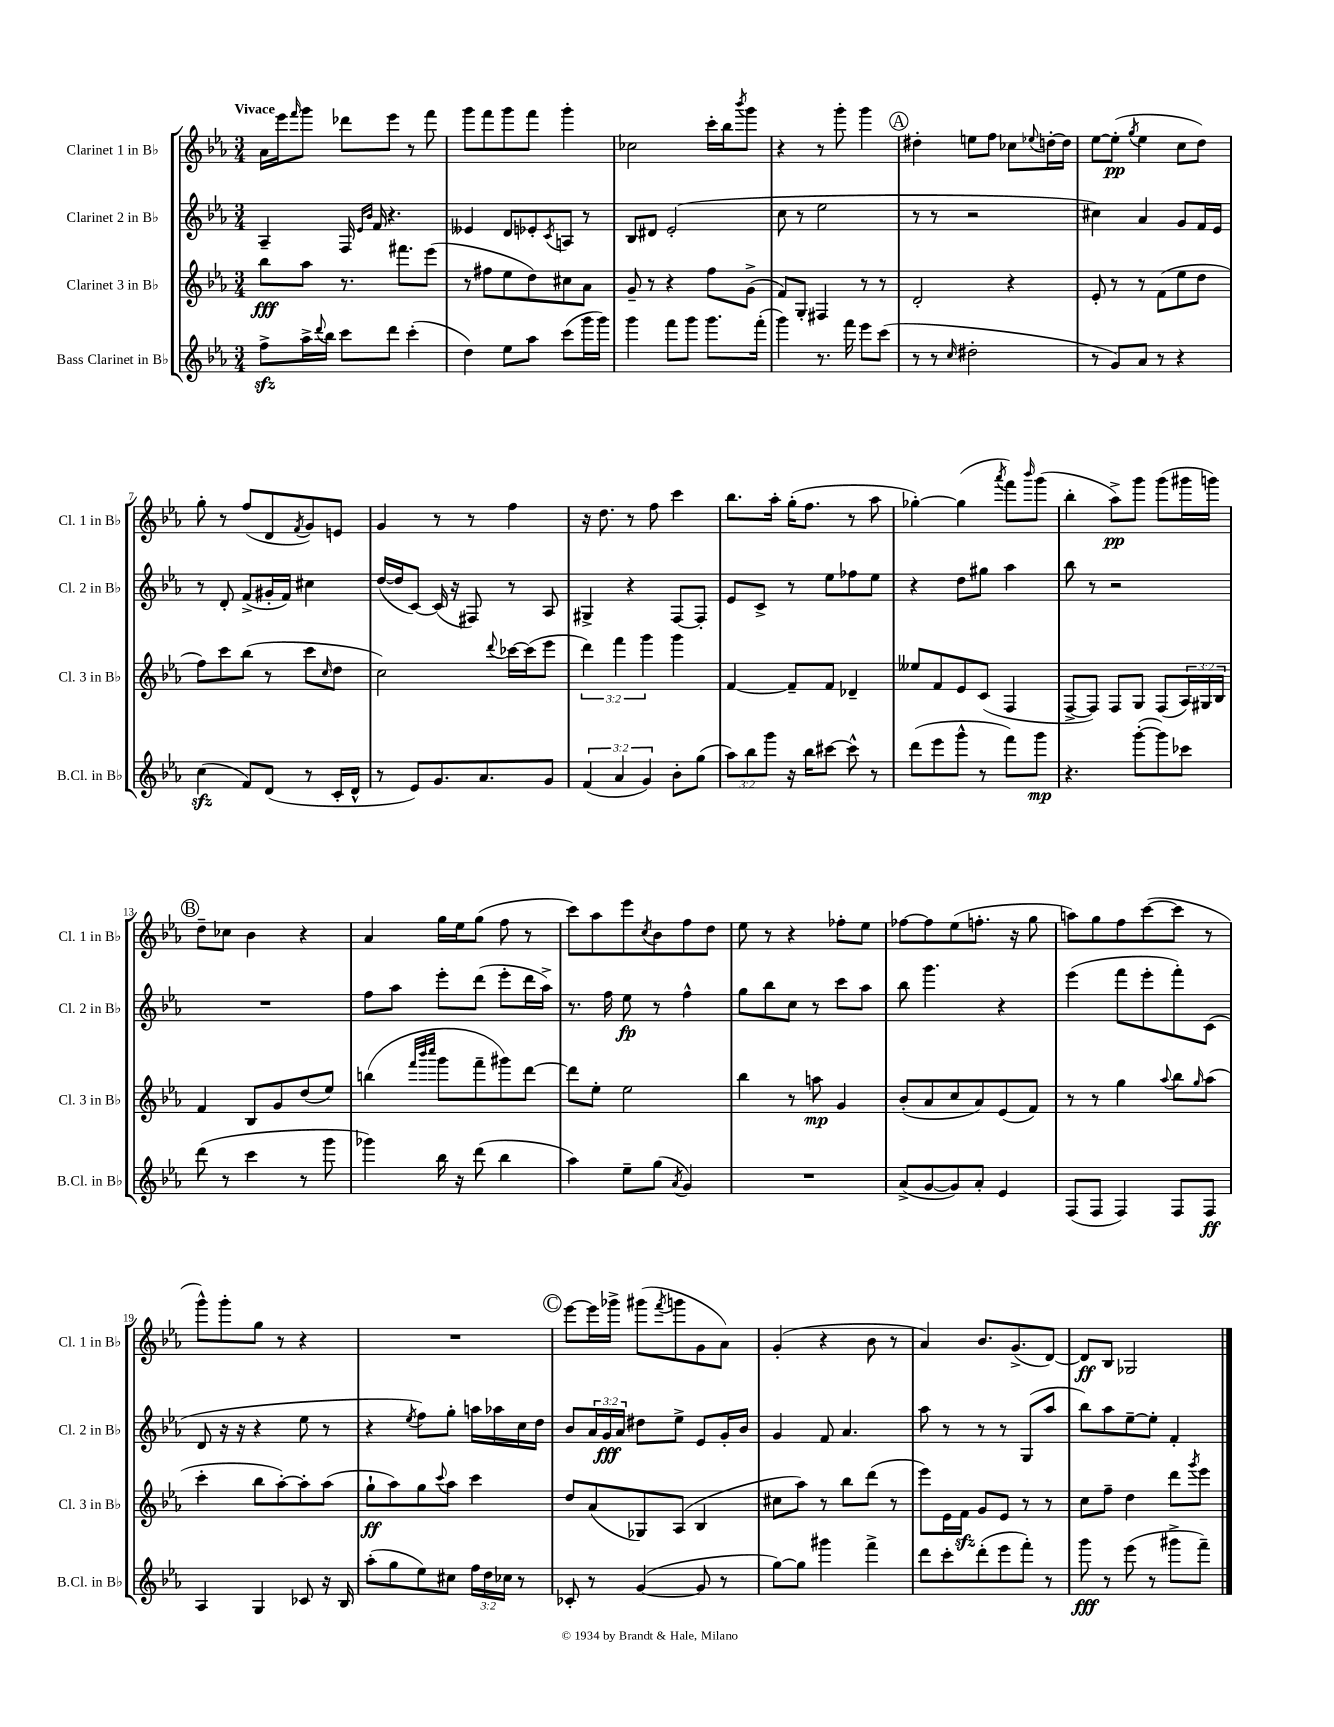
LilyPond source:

<<
\new StaffGroup <<
\new Staff = "s0" \with { instrumentName = "Clarinet 1 in Bb" shortInstrumentName = "Cl. 1 in Bb" } {
    \clef treble \key ees \major \numericTimeSignature \time 3/4 \tempo "Vivace"
    aes'16 ees'''16 \grace { f'''16 } g'''8 des'''8 ees'''8 r8 f'''8 |
    g'''8 f'''8 g'''8 f'''8 g'''4-. |
    ces''2 c'''16-. bes''16 \acciaccatura { bes'''8 } g'''8 |
    r4 r8 g'''8-. g'''4 |
    \mark \markup { \circle "A" } dis''4-. e''8 f''8 ces''8 \appoggiatura { ees''8 } d''16~-. d''16 |
    ees''8~ ees''8-.\pp( \acciaccatura { g''8 } ees''4 c''8 d''8) |
    g''8-. r8 f''8( d'8 \acciaccatura { f'8 } g'8) e'8 |
    g'4 r8 r8 f''4 |
    r16 d''8. r8 f''8 c'''4 |
    bes''8. aes''16-. g''16-.( f''8. r8 aes''8 |
    ges''4~-.) ges''4( \acciaccatura { aes'''8 } f'''8) \grace { bes'''16 } g'''8( |
    bes''4-. aes''8->\pp) g'''8 g'''8( gis'''16 g'''16) |
    \mark \markup { \circle "B" } d''8-- ces''8 bes'4 r4 |
    aes'4 g''16 ees''16 g''8( f''8 r8 |
    c'''8) aes''8 ees'''8 \acciaccatura { c''8 } bes'8 f''8 d''8 |
    ees''8 r8 r4 fes''8-. ees''8 |
    fes''8~ fes''8 ees''8( f''8.-. r16 g''8 |
    a''8) g''8 f''8 c'''8~( c'''8 r8 |
    g'''8-^) g'''8-. g''8 r8 r4 |
    R2. |
    \mark \markup { \circle "C" } ees'''8~ ees'''16 ges'''16-> gis'''8( \acciaccatura { f'''8 } g'''8 g'8 aes'8) |
    g'4-.( r4 bes'8 r8 |
    aes'4) bes'8. g'8.->( d'8~) |
    d'8\ff bes8 ges2 \bar "|." |
}
\new Staff = "s1" \with { instrumentName = "Clarinet 2 in Bb" shortInstrumentName = "Cl. 2 in Bb" } {
    \clef treble \key ees \major \numericTimeSignature \time 3/4 \override Staff.TupletNumber.text = #tuplet-number::calc-fraction-text
    aes4-- f16 \grace { ees'16 bes'16 } f'16 r4. |
    eeses'4 d'8 ees'8-. \acciaccatura { c'8 } a8 r8 |
    bes8 dis'8 ees'2-.( |
    c''8 r8 ees''2 |
    \mark \markup { \circle "A" } r8 r8 r2 |
    cis''4) aes'4 g'8 f'16 ees'16 |
    r8 d'8-. f'8->( gis'16-. f'16) cis''4 |
    d''16~( d''16 c'8~) c'16( r16 fis8) r8 aes8 |
    gis4-> r4 f8~ f8-. |
    ees'8 c'8-> r8 ees''8 fes''8 ees''8 |
    r4 d''8 gis''8 aes''4 |
    bes''8 r8 r2 |
    \mark \markup { \circle "B" } R2. |
    f''8 aes''8 ees'''8-. d'''8( ees'''8-. d'''16 aes''16->) |
    r8. f''16 ees''8\fp r8 f''4-^ |
    g''8 bes''8 c''8 r8 c'''8 aes''8 |
    bes''8 g'''4. r4 |
    ees'''4( f'''8 ees'''8-. f'''8-.) c'8( |
    d'8 r16 r16 r4 ees''8 r8 |
    r4 \acciaccatura { ees''8 } f''8) g''8-. a''16 aes''16 c''16 d''16 |
    \mark \markup { \circle "C" } bes'8 \tuplet 3/2 { aes'16 g'16\fff aes'16 } dis''8 ees''8-> ees'8 g'16-. bes'16 |
    g'4 f'8 aes'4. |
    aes''8 r8 r8 r8 g8( aes''8 |
    bes''8) aes''8 ees''8~-- ees''8-. f'4-. \bar "|." |
}
\new Staff = "s2" \with { instrumentName = "Clarinet 3 in Bb" shortInstrumentName = "Cl. 3 in Bb" } {
    \clef treble \key ees \major \numericTimeSignature \time 3/4 \override Staff.TupletNumber.text = #tuplet-number::calc-fraction-text
    bes''8\fff aes''8 r8. fis'''8. ees'''8( |
    r8 fis''8 ees''8 d''8) cis''8 aes'8 |
    g'8-- r8 r4 f''8 g'8->( |
    f'8) g8-. fis4 r8 r8 |
    \mark \markup { \circle "A" } d'2-. r4 |
    ees'8-. r8 r8 f'8( ees''8 d''8 |
    f''8) c'''8 bes''8( r8 c'''8 \grace { c''16 } d''8 |
    c''2) \appoggiatura { d'''8 } ces'''16~ ces'''16( ees'''8 |
    \tuplet 3/2 { d'''4) f'''4 g'''4 } g'''4 |
    f'4~ f'8-- f'8 des'4-- |
    eeses''8 f'8 ees'8 c'8( f4 |
    f8~-> f8) f8 g8 f8( \tuplet 3/2 { aes16) gis16 bes16 } |
    \mark \markup { \circle "B" } f'4 bes8 g'8 d''8( ees''8) |
    b''4( \grace { f'''32 bes'''32 c''''32 } g'''8 f'''8-- gis'''8) d'''8~ |
    d'''8 ees''8-. ees''2 |
    bes''4 r8 a''8\mp g'4 |
    bes'8-.( aes'8 c''8 aes'8) ees'8( f'8) |
    r8 r8 g''4 \appoggiatura { aes''8 } bes''8 \grace { g''16 } aes''8( |
    c'''4-. bes''8 aes''8~-.) aes''8-. aes''8( |
    g''8-!\ff aes''8) g''8 \appoggiatura { c'''8 } aes''8 c'''4 |
    \mark \markup { \circle "C" } d''8 aes'8( ges8) aes8( bes4 |
    cis''8 aes''8) r8 bes''8 d'''8( r8 |
    ees'''8) ees'16 f'16\sfz g'8 ees'8 r8 r8 |
    c''8 f''8-- d''4 d'''8 \acciaccatura { g'''8 } ees'''8 \bar "|." |
}
\new Staff = "s3" \with { instrumentName = "Bass Clarinet in Bb" shortInstrumentName = "B.Cl. in Bb" } {
    \clef treble \key ees \major \numericTimeSignature \time 3/4 \override Staff.TupletNumber.text = #tuplet-number::calc-fraction-text
    f''8->\sfz aes''16-> \appoggiatura { d'''8 } bes''16 c'''8 d'''8 c'''4-.( |
    d''4) ees''8 aes''8 c'''8( g'''16 g'''16) |
    g'''4 f'''8 g'''8 g'''8. f'''16-.( |
    g'''4) r8. f'''16 ees'''8 c'''8( |
    \mark \markup { \circle "A" } r8 r8 \grace { c''16 } dis''2-. |
    r8 g'8) aes'8 r8 r4 |
    c''4\sfz( f'8) d'8( r8 c'16-. d'16-^ |
    r8 ees'8) g'8. aes'8. g'8 |
    \tuplet 3/2 { f'4( aes'4 g'4) } bes'8-. g''8( |
    \tuplet 3/2 { aes''8) bes''8 g'''8 } r16 bes''16 cis'''8~ cis'''8-^ r8 |
    d'''8( ees'''8 g'''8-^ r8 f'''8) g'''8\mp |
    r4. g'''8~-.( g'''8) ces'''8 |
    \mark \markup { \circle "B" } d'''8( r8 c'''4 r8 g'''8 |
    ges'''4) bes''16 r16 d'''8( bes''4 |
    aes''4) ees''8-- g''8( \acciaccatura { aes'8 } g'4) |
    R2. |
    aes'8->( g'8~ g'8) aes'8-. ees'4 |
    f8( f8 f4) f8 f8\ff |
    aes4 g4 ces'8 r16 bes16 |
    aes''8-.( g''8 ees''8) cis''8 \tuplet 3/2 { f''16 d''16 ces''16 } r8 |
    \mark \markup { \circle "C" } ces'8-. r8 g'4~( g'8 r8 |
    g''8~) g''8 gis'''4 f'''4-> |
    d'''8 c'''8-. d'''8-.( ees'''8 f'''8-.) r8 |
    g'''8\fff r8 ees'''8( r8 gis'''8-> f'''8--) \bar "|." |
}
>>
>>
